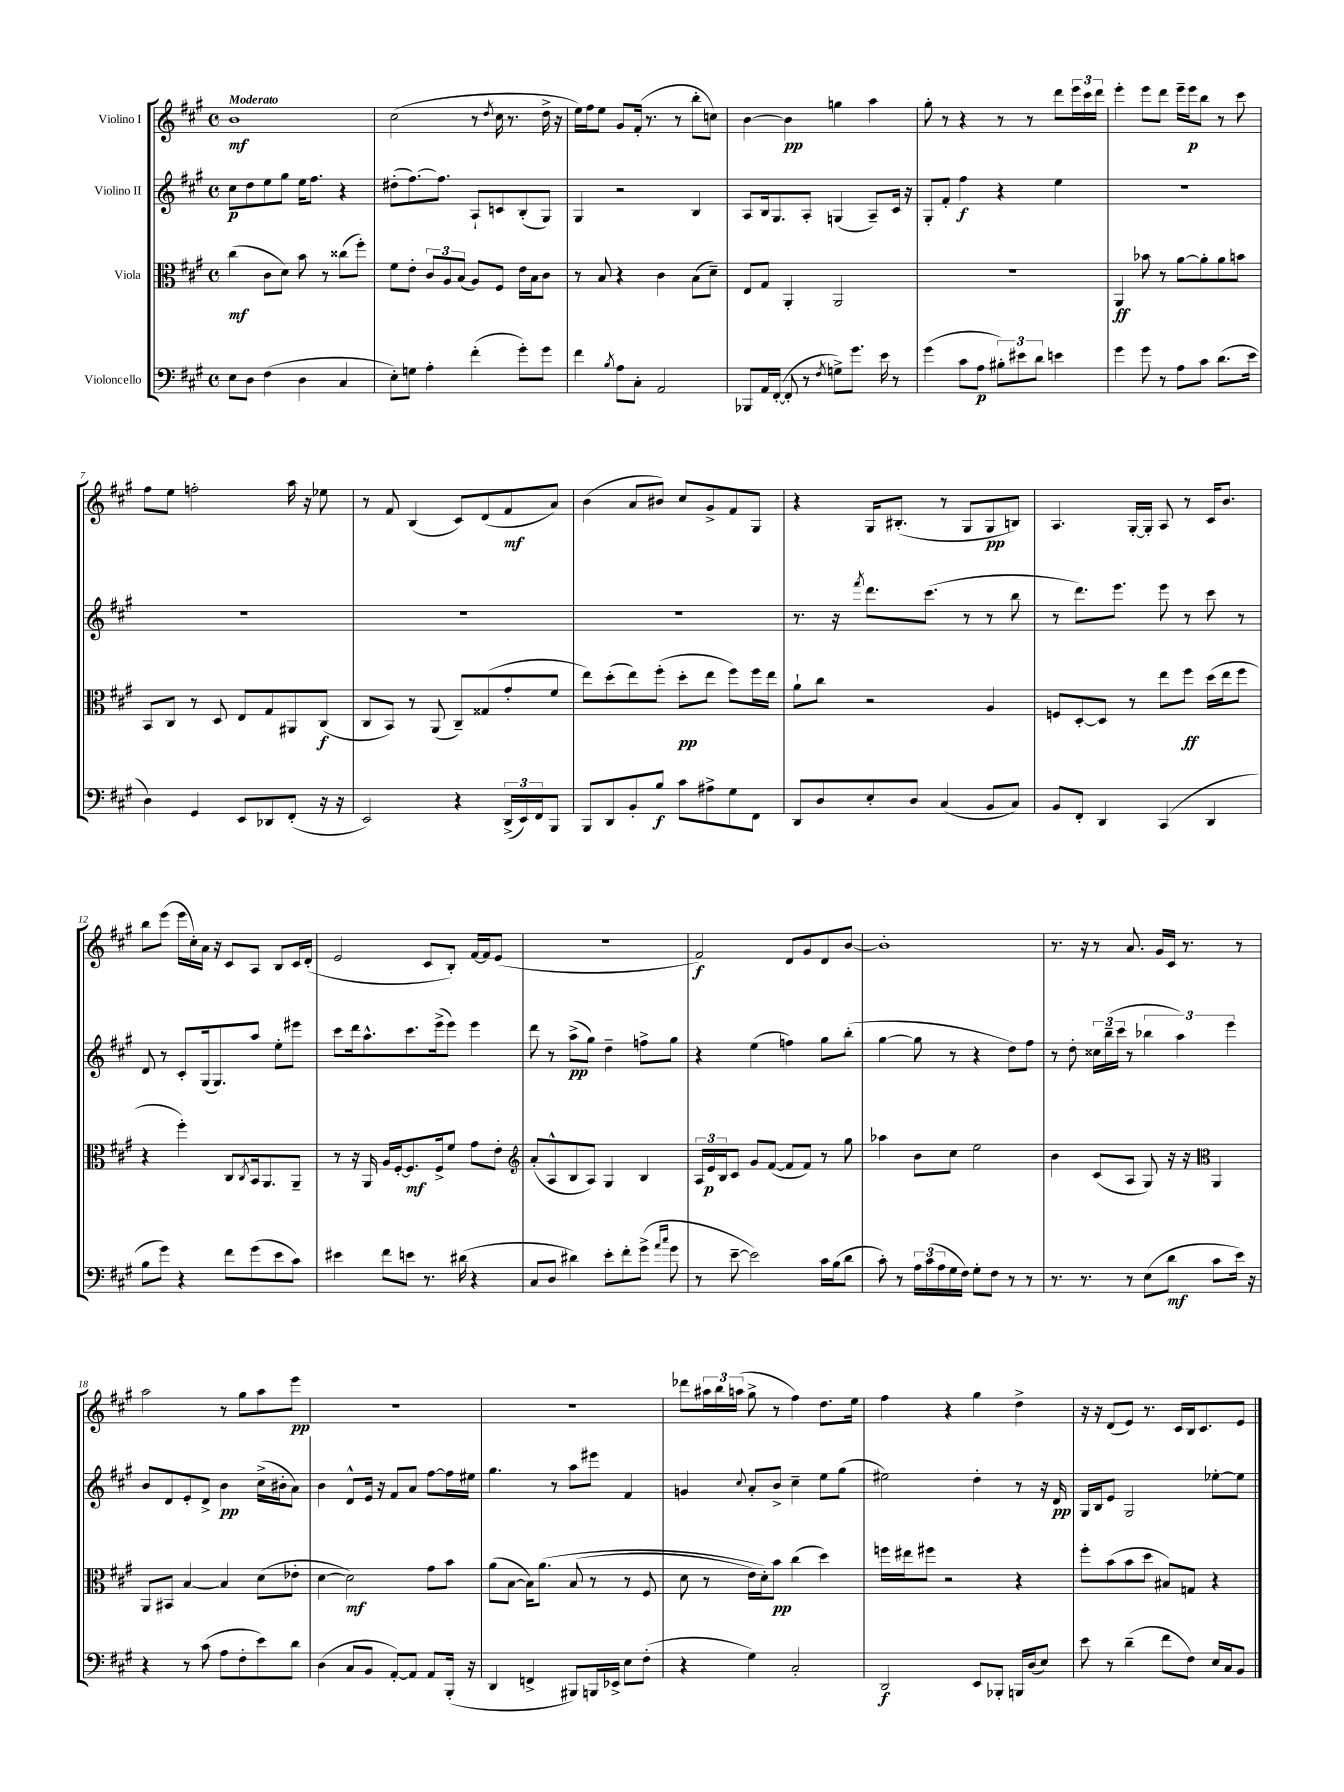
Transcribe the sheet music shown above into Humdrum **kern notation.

**kern	**kern	**kern	**kern
*staff4	*staff3	*staff2	*staff1
*clefF4	*clefC3	*clefG2	*clefG2
*k[f#c#g#]	*k[f#c#g#]	*k[f#c#g#]	*k[f#c#g#]
*M4/4	*M4/4	*M4/4	*M4/4
*met(c)	*met(c)	*met(c)	*met(c)
8E	(4cc#	8cc#	1b
8D	.	8dd	.
(4F#	8c#	8ee	.
.	8d)	8gg#	.
4D	8b	16ee	.
.	.	8.ff#	.
.	8r	.	.
4C#	(8cc##	4r	.
.	8ff#')	.	.
=	=	=	=
8E')	8f#	(8dd#'	(2cc#
8G	8e'	[8.ff#)	.
4A'	12c#	.	.
.	.	8.ff#]	.
.	12A	.	.
.	(12B	.	.
(4f#'	8A)	8A`	8r
.	.	.	8qdd
.	8F#	8c	16cc#
.	.	.	8.r
8g#')	16e	(8B'	.
.	16B	.	.
8g#	8c#	8G#)	16dd^
.	.	.	16r
=	=	=	=
4f#	8r	4G#	16ee)
.	.	.	16ff#
.	8B	.	8ee
8qB	.	.	.
8A	4r	2r	8g#
8C#'	.	.	(16f#'
.	.	.	8.r
2AA	4c#	.	.
.	.	.	8r
.	(8B	4B	8bb'
.	8d~)	.	8cc)
=	=	=	=
8BBB-	8E	8A	[4b
16AA	8G#	16B	.
([16FF#'	.	8.G#	.
8FF#']	4AA'	.	4b]
8r	.	8A'	.
8qF#	.	.	.
8G^)	2AA	(4G	4gg
8.g#	.	.	.
.	.	8A~)	4aa
16e	.	.	.
8r	.	16c#	.
.	.	16r	.
=	=	=	=
(4g#	1r	8G#'	8gg#'
.	.	8f#'	8r
8c#	.	4ff#	4r
8A	.	.	.
12B#')	.	4r	8r
12e#	.	.	.
.	.	.	8r
12d	.	.	.
4e	.	4ee	8ddd
.	.	.	24eee
.	.	.	24ccc#
.	.	.	24ddd
=	=	=	=
4g#	4AA	1r	4eee'
8g#	8b-	.	8eee
8r	8r	.	8ddd
8A	[8a	.	16eee~
.	.	.	16eee
8c#	8a']	.	8bb
(8.d	8a	.	8r
.	8b	.	8ccc#
16e	.	.	.
=	=	=	=
4D)	8BB	1r	8ff#
.	8C#	.	8ee
4GG#	8r	.	2ff'
.	8D	.	.
8EE	8E	.	.
8DD-	8G#	.	.
(8FF#'	8AA#	.	16aa
.	.	.	16r
16r	(8C#	.	8ee-
16r	.	.	.
=	=	=	=
2EE)	8C#	1r	8r
.	8BB)	.	8f#
.	8r	.	(4B
.	(8AA	.	.
4r	8C#~)	.	8c#)
.	(8G##	.	(8d
(24DD^	8g#'	.	8f#
24EE)	.	.	.
24FF#	.	.	.
8BBB	8f#	.	8a)
=	=	=	=
8BBB	8ee)	1r	(4b
8DD	(8dd'	.	.
8BB'	8ee)	.	8a
8B	(8ff#'	.	8b#)
8c#	8dd'	.	8cc#
8A#^	8ee	.	8g#^
8G#	8ff#)	.	8f#
8FF#	16ff#	.	8G#
.	16ee	.	.
=	=	=	=
8DD	8a`	8.r	4r
8D	8cc#	.	.
.	.	16r	.
.	.	8qfff#	.
8E'	2r	8.ddd	16G#
.	.	.	(8.B#'
8D	.	.	.
.	.	(8.ccc#	.
(4C#	.	.	8r
.	.	8r	8G#
8BB	4A	8r	8G#
8C#)	.	8bb	8B)
=	=	=	=
8BB	8F	8r	4.A
8FF#'	[8D'	8.ddd)	.
4DD	8D]	.	.
.	.	8.eee	.
.	8r	.	[16G#'
.	.	.	16G#']
(4CC#	8ee	8eee	8A
.	8ff#	8r	8r
4DD	(16dd	8ccc#	16c#
.	16ee	.	8.b
.	8ff#	8r	.
=	=	=	=
8B	4r	8d	8bb
8g#)	.	8r	(8eee
4r	4ff#')	8c#'	16eee
.	.	.	16cc#')
.	.	(16G#	16a
.	.	8.G#)	16r
8f#	8C#	.	8c#
.	8qC#	.	.
(8g#	16BB	8aa	8A
.	8.AA	.	.
8e	.	8ee'	8B
8c#)	8AA~	8eee#	16c#
.	.	.	(16d'
=	=	=	=
4e#	8r	8ccc#	2e
.	16r	16ddd	.
.	16AA	8.aa^^	.
8f#	16A	.	.
.	[16F#'	.	.
8e	8.F#]	8.ccc#	.
8.r	.	.	8c#
.	16F#^	(16eee^	.
.	8f#	8eee)	8B')
(16d#	.	.	.
4r	8g#	4eee	[16f#
.	.	.	16f#]
.	8e'	.	(8e
=	=	=	=
*	*clefG2	*	*
8C#	(8a'	8ddd	1r
8D	8A^^	8r	.
4d#)	8B	(8aa^	.
.	8A)	8gg#)	.
8e'	4G#	4dd~	.
8f#'	.	.	.
(8g#^	4B	8ff^	.
16qqa	.	.	.
16qqcc#	.	.	.
8g#	.	8gg#	.
=	=	=	=
8r	24A	4r	2f#)
.	24e	.	.
.	24B	.	.
[8e~	8c#	.	.
2e])	8g#	(4ee	.
.	([8f#	.	.
.	8f#]	4ff)	8d
.	8f#)	.	8g#
16c#	8r	8gg#	8d
(16B	.	.	.
8d	8gg#	(8bb'	[8b
=	=	=	=
8c#')	4aa-	[4gg#	1b']
8r	.	.	.
24A	8b	8gg#]	.
(24c#	.	.	.
24A	.	.	.
16G#	8cc#	8r	.
16F#)	.	.	.
8G#'	2ee	4r	.
8F#	.	.	.
8r	.	8dd)	.
8r	.	8ff#	.
=	=	=	=
8.r	4b	8r	8.r
.	.	8dd'	.
8.r	.	.	16r
.	(8c#	24cc##	8r
.	.	(24bb~	.
.	.	24ccc#	.
8r	8A	8r	8.a
(8E	8G#)	6bb-	.
.	.	.	16g#
8d	16r	.	16c#
.	.	6aa)	.
.	16r	.	8.r
*	*clefC3	*	*
8c#	4AA	.	.
.	.	6eee	.
16e)	.	.	8r
16r	.	.	.
=	=	=	=
4r	8AA	8b	2aa
.	8BB#	8d	.
8r	[4B	8e'	.
(8c#	.	8d^	.
8A	4B]	4b	8r
8F#'	.	.	8gg#
8e)	(8d	(16cc#^	8aa
.	.	16b#'	.
8d	8e-'	8a)	8eee
=	=	=	=
(4D	[4d	4b	1r
8C#	2d])	8d^^	.
8BB	.	16e	.
.	.	16r	.
[8AA')	.	8f#	.
8AA]	.	8a	.
8AA	8g#	[8ff#	.
(16BBB'	8b	16ff#]	.
16r	.	16ee#	.
=	=	=	=
4DD	(8a	4.gg#	1r
.	[8B	.	.
4FF^	16B])	.	.
.	&(8.a	.	.
.	.	8r	.
8BBB#)	(8B	8aa	.
16BBB	8r	8eee#	.
16EE-^	.	.	.
8E	8r	4f#	.
(8F#'	8F#	.	.
=	=	=	=
4r	8d	4g	8ddd-
.	8r	.	24aa#
.	.	.	24bb
.	.	.	(24aa
.	.	8qqcc#	.
4G#)	16e)	8a'	8gg#^
.	16d'&)	.	.
.	8b	8b^	8r
2C#'	(4cc#	4cc#~	4ff#)
.	4dd)	8ee	8.dd
.	.	(8gg#	.
.	.	.	16ee
=	=	=	=
2DD	16ff	2ee#)	4ff#
.	16ee#	.	.
.	8ff#	.	.
.	2r	.	4r
8EE	.	4dd'	4gg#
8BBB-'	.	.	.
16BBB	4r	8r	4dd^
(16D	.	.	.
8E)	.	16r	.
.	.	16d	.
=	=	=	=
8e	8ff#'	16G#	16r
.	.	16B	16r
8r	(8b	8e	(8d
(4d~	8b	2G#	8e)
.	8dd	.	8.r
8f#	8B#)	.	.
.	.	.	16c#
8F#)	8G	.	16B
.	.	.	8.c#
16E	4r	[8ee-'	.
16C#	.	.	.
8BB	.	8ee-]	8e
==	==	==	==
*-	*-	*-	*-
